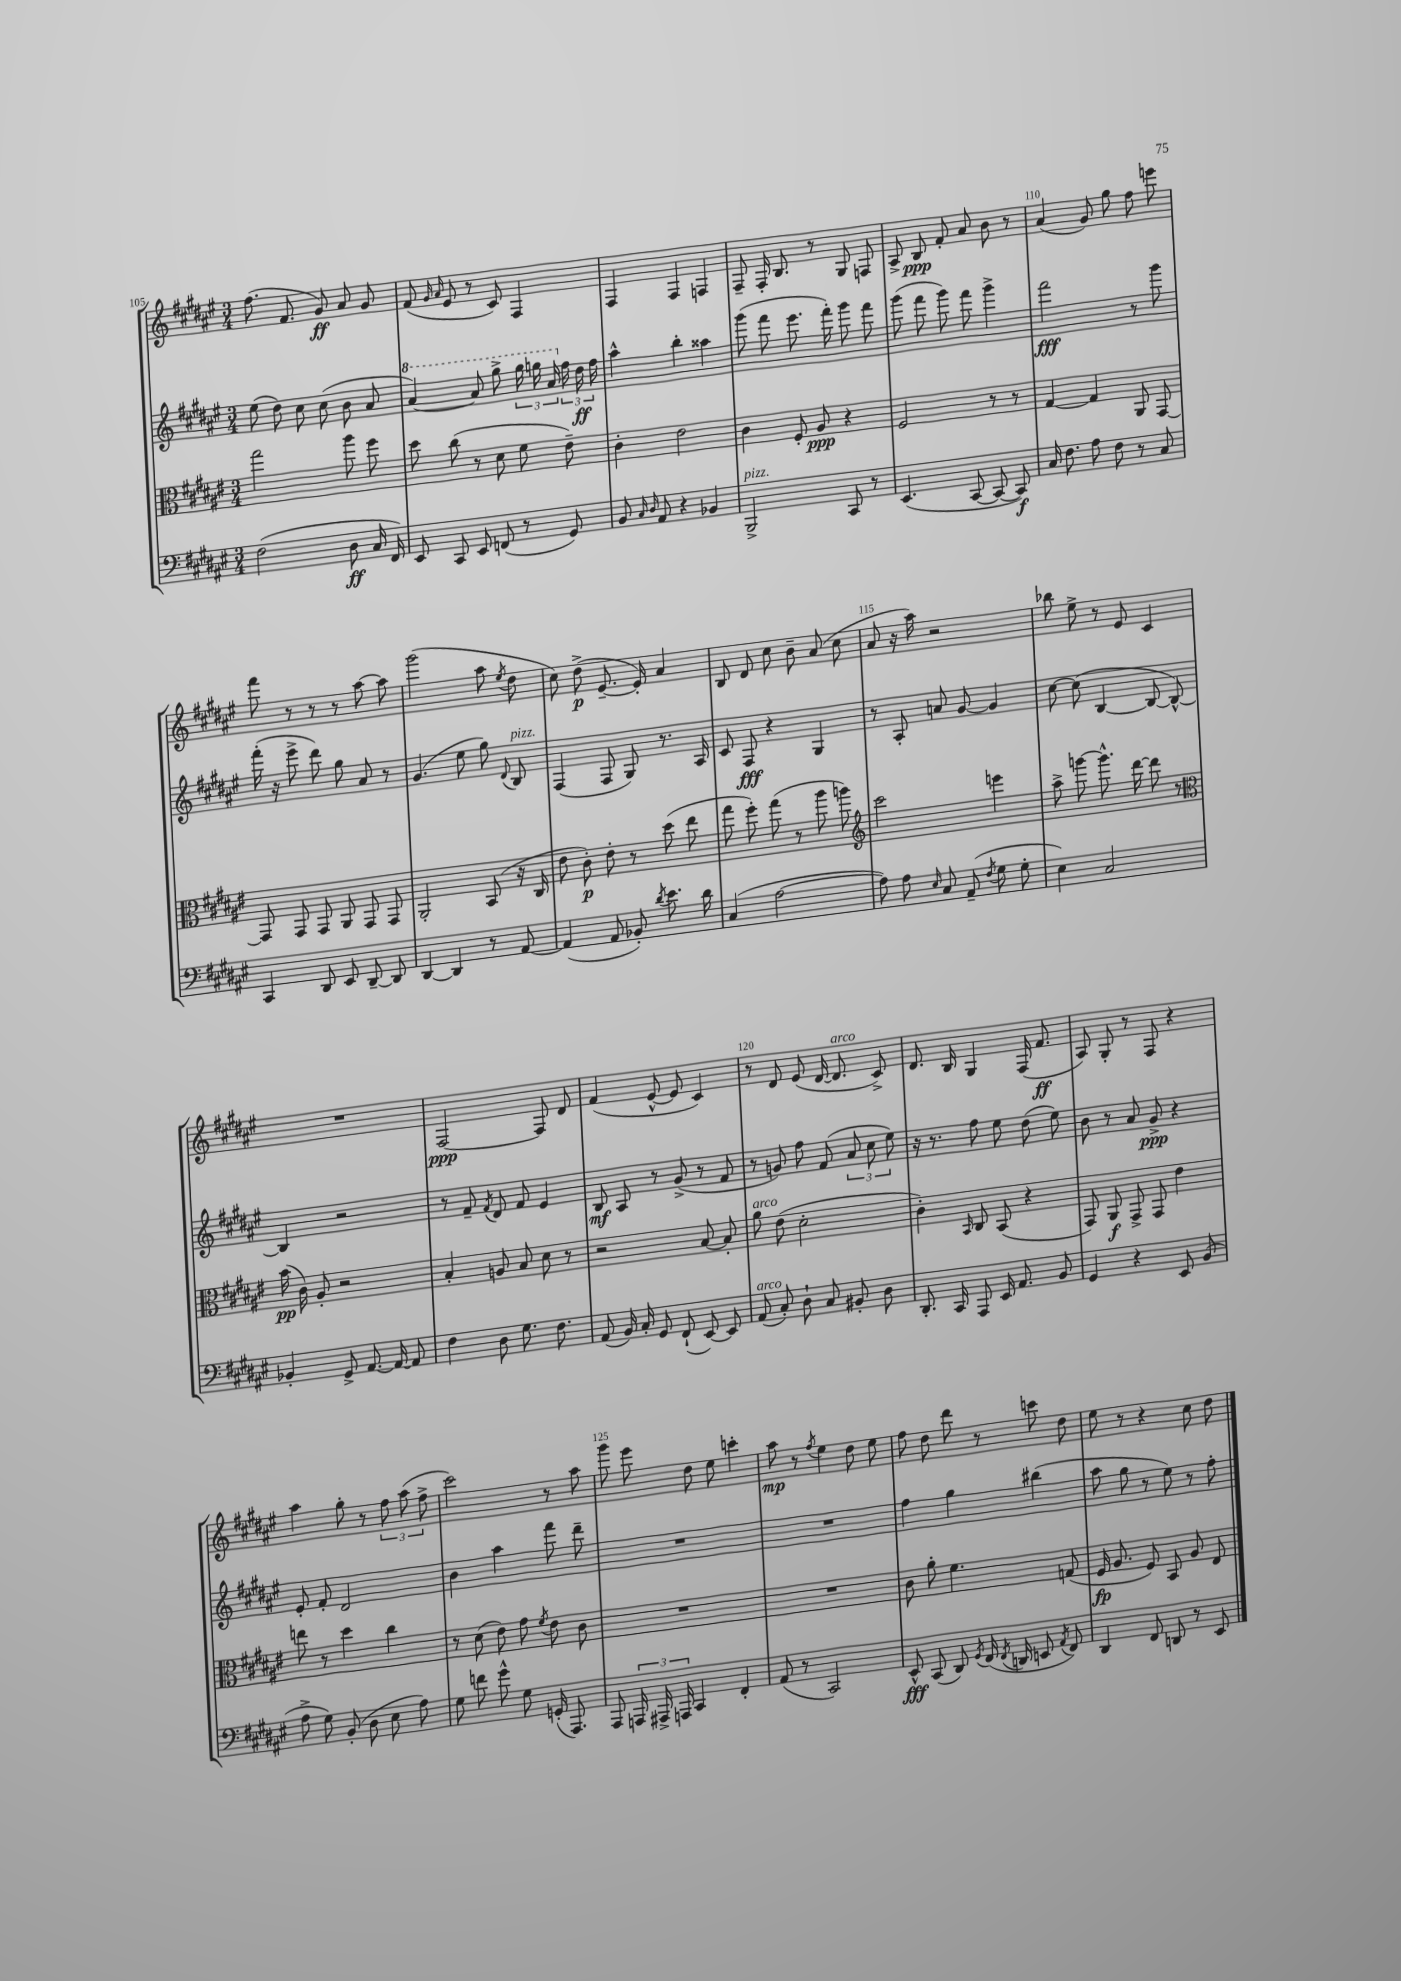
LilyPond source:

<<
\new StaffGroup <<
\new Staff = "s0" {
    \clef treble \key fis \major \numericTimeSignature \time 3/4
    \autoBeamOff fis''8.( fis'8. gis'8\ff) ais'8 gis'8 |
    fis'8( \grace { gis'16 ais'16 } eis'8 r8 cis'8) fis4 |
    fis4 fis4 f4 |
    fis8-- fis16-. b8. r8 gis8 f8 |
    ais8-> b8\ppp fis'8-. ais'8 b'8 r8 |
    ais'4( gis'8) gis''8 fis''8 e'''8 |
    fis'''8 r8 r8 r8 ais''8~ ais''8 |
    gis'''2( ais''8 \acciaccatura { eis''8 } dis''8 |
    cis''8) dis''8->\p( eis'8.~-- eis'16-.) ais'4 |
    b8 dis'8 cis''8 b'8-- ais'8( cis''8 |
    ais'8 r16 ais''16) r2 |
    bes''8 eis''8-> r8 eis'8 cis'4 |
    R2. |
    fis2~\ppp fis8 dis'8 |
    fis'4( eis'8~-^ eis'8 cis'4) |
    r8 dis'8 eis'8( dis'16~ dis'8.^\markup { \italic "arco" } cis'8->) |
    dis'8. b16 gis4 fis16( fis'8.\ff |
    ais8) gis8-. r8 fis8 r4 |
    ais''4 gis''8-. r8 \tuplet 3/2 { fis''8 ais''8( fis''8-> } |
    cis'''2) r8 ais''8 |
    gis'''8 eis'''8 dis''8 eis''8 c'''4-. |
    ais''8\mp r8 \acciaccatura { fis''8 } eis''4 dis''8 eis''8 |
    fis''8 dis''8 dis'''8 r8 c'''8 dis''8 |
    eis''8 r8 r4 cis''8 dis''8 \bar "|." |
}
\new Staff = "s1" {
    \clef treble \key fis \major \numericTimeSignature \time 3/4
    \autoBeamOff eis''8( dis''8) cis''8 cis''8( b'8 ais'8 |
    \ottava #1 ais''4~) ais''8 gis'''8-> \tuplet 3/2 { gis'''16 g'''16 ais''16 \ottava #0 } \tuplet 3/2 { fis''16 dis''16\ff fis''16 } |
    ais''4-^ b''4-. aisis''4 |
    gis'''8( fis'''8 eis'''8. fis'''16-.) gis'''8 fis'''8 |
    gis'''8( fis'''8 gis'''8) fis'''8 gis'''4-> |
    fis'''2\fff r8 gis'''8 |
    fis'''16-.( r16 eis'''8-> dis'''8) gis''8 ais'8 r8 |
    gis'4.( eis''8 gis''8) \appoggiatura { dis'8 } b8^\markup { \italic "pizz." } |
    fis4( fis8 gis8) r8. ais16 |
    cis'8 fis8\fff r4 gis4 |
    r8 ais8-. a'8 gis'8~ gis'4 |
    cis''8~ cis''8( b4~ b8~ b8~-^) |
    b4 r2 |
    r8 fis'8-- \acciaccatura { fis'8 } dis'8 fis'8 eis'4 |
    b8\mf ais8 r8 gis'8->( r8 fis'8 |
    r8 g'8) fis''8 fis'8( \tuplet 3/2 { ais'8 cis''8 eis''8) } |
    r16 r8. fis''8 eis''8 dis''8( eis''8) |
    b'8 r8 ais'8 gis'8->\ppp r4 |
    eis'8-. fis'8-. dis'2 |
    b'4 ais''4 fis'''8 dis'''8-- |
    R2. |
    R2. |
    fis''4 gis''4 bis''4( |
    ais''8 gis''8 r8 eis''8) r8 fis''8-. \bar "|." |
}
\new Staff = "s2" {
    \clef alto \key fis \major \numericTimeSignature \time 3/4
    \autoBeamOff gis''2 ais''8 fis''8 |
    dis''8 cis''8( r8 dis'8 fis'8 eis'8--) |
    cis'4-. eis'2 |
    cis'4 fis8-. ais8\ppp r4 |
    fis2 r8 r8 |
    gis4~ gis4 ais,8 gis,8~ |
    gis,8 gis,8 gis,8 ais,8 gis,8 gis,8 |
    ais,2-. b,8( r16 cis16 |
    eis'8 cis'8-.\p) eis'8-. r8 dis''8( eis''8 |
    gis''8 fis''8-.) gis''8( r8 ais''8 a''8) |
    \clef treble cis'''2 e'''4 |
    ais''8-> g'''8~ g'''8.-^ dis'''16~ dis'''8 r8 |
    \clef alto b'16\pp( cis'16) ais8-. r2 |
    b4-. a8 b8 dis'8 r8 |
    r2 b8~ b8-. |
    ais'8^\markup { \italic "arco" } eis'8( dis'2-. |
    cis'4-.) \grace { b,16 } cis8 b,8( r4 |
    gis,8) ais,8\f gis,8-> gis,8 eis'4 |
    e''8 r8 dis''4 cis''4 |
    r8 dis'8( eis'8) gis'8 \acciaccatura { fis'8 } eis'8 cis'8 |
    R2. |
    R2. |
    cis'8 ais'8-. fis'4. g8( |
    fis16\fp ais8. fis8) b,8 ais8 eis8 \bar "|." |
}
\new Staff = "s3" {
    \clef bass \key fis \major \numericTimeSignature \time 3/4
    \autoBeamOff fis2( dis8\ff cis16 fis,16) |
    eis,8 cis,8 eis,8 f,8( r8 gis,8) |
    b,8 \grace { cis16 dis16 } ais,8 r4 bes,4 |
    b,,2->^\markup { \italic "pizz." } cis,8 r8 |
    eis,4.( cis,8~ cis,8~ cis,8\f) |
    cis16 fis8. ais8 fis8 r8 cis8 |
    cis,4 dis,8 eis,8 dis,8~-- dis,8 |
    dis,4~ dis,4 r8 ais,8~ |
    ais,4( ais,8 bes,8-.) \acciaccatura { dis'8 } eis'8. dis'16 |
    cis4( ais2~ |
    ais8) ais8 \grace { eis16 } cis8 ais,8--( \acciaccatura { fis8 } gis8 gis8-. |
    eis4) cis2 |
    bes,4-. gis,8-> ais,8.~ ais,16~ ais,8 |
    fis4 dis8 gis8. fis8. |
    ais,8( b,16) cis16-. gis,8 fis,8-!( eis,8~) eis,8 |
    ais,8^\markup { \italic "arco" }( cis8-.) dis8-! cis8 bis,8-. dis8 |
    dis,8.-. cis,16 ais,,8 eis,16 ais,8. b,8 |
    gis,4 r4 eis,8 b,8( |
    ais8-> gis8) b,8-.( dis8 eis8 ais8) |
    gis8 f'8 gis'8-^ gis8 g,16-.( ais,,8.) |
    ais,,8 \tuplet 3/2 { a,,16 ais,,16-> a,,16 } cis,4 fis,4-. |
    ais,8( r8 cis,2) |
    eis,8-^\fff cis,8( dis,8) \acciaccatura { gis,8 } fis,16( \acciaccatura { fis,8 } d,16 e,8 \acciaccatura { ais,8 } fis,8) |
    dis,4 fis,8 d,8 r8 eis,8 \bar "|." |
}
>>
>>
\layout { \context { \Score currentBarNumber = #105 \override BarNumber.break-visibility = ##(#f #t #t) barNumberVisibility = #(every-nth-bar-number-visible 5) } }
